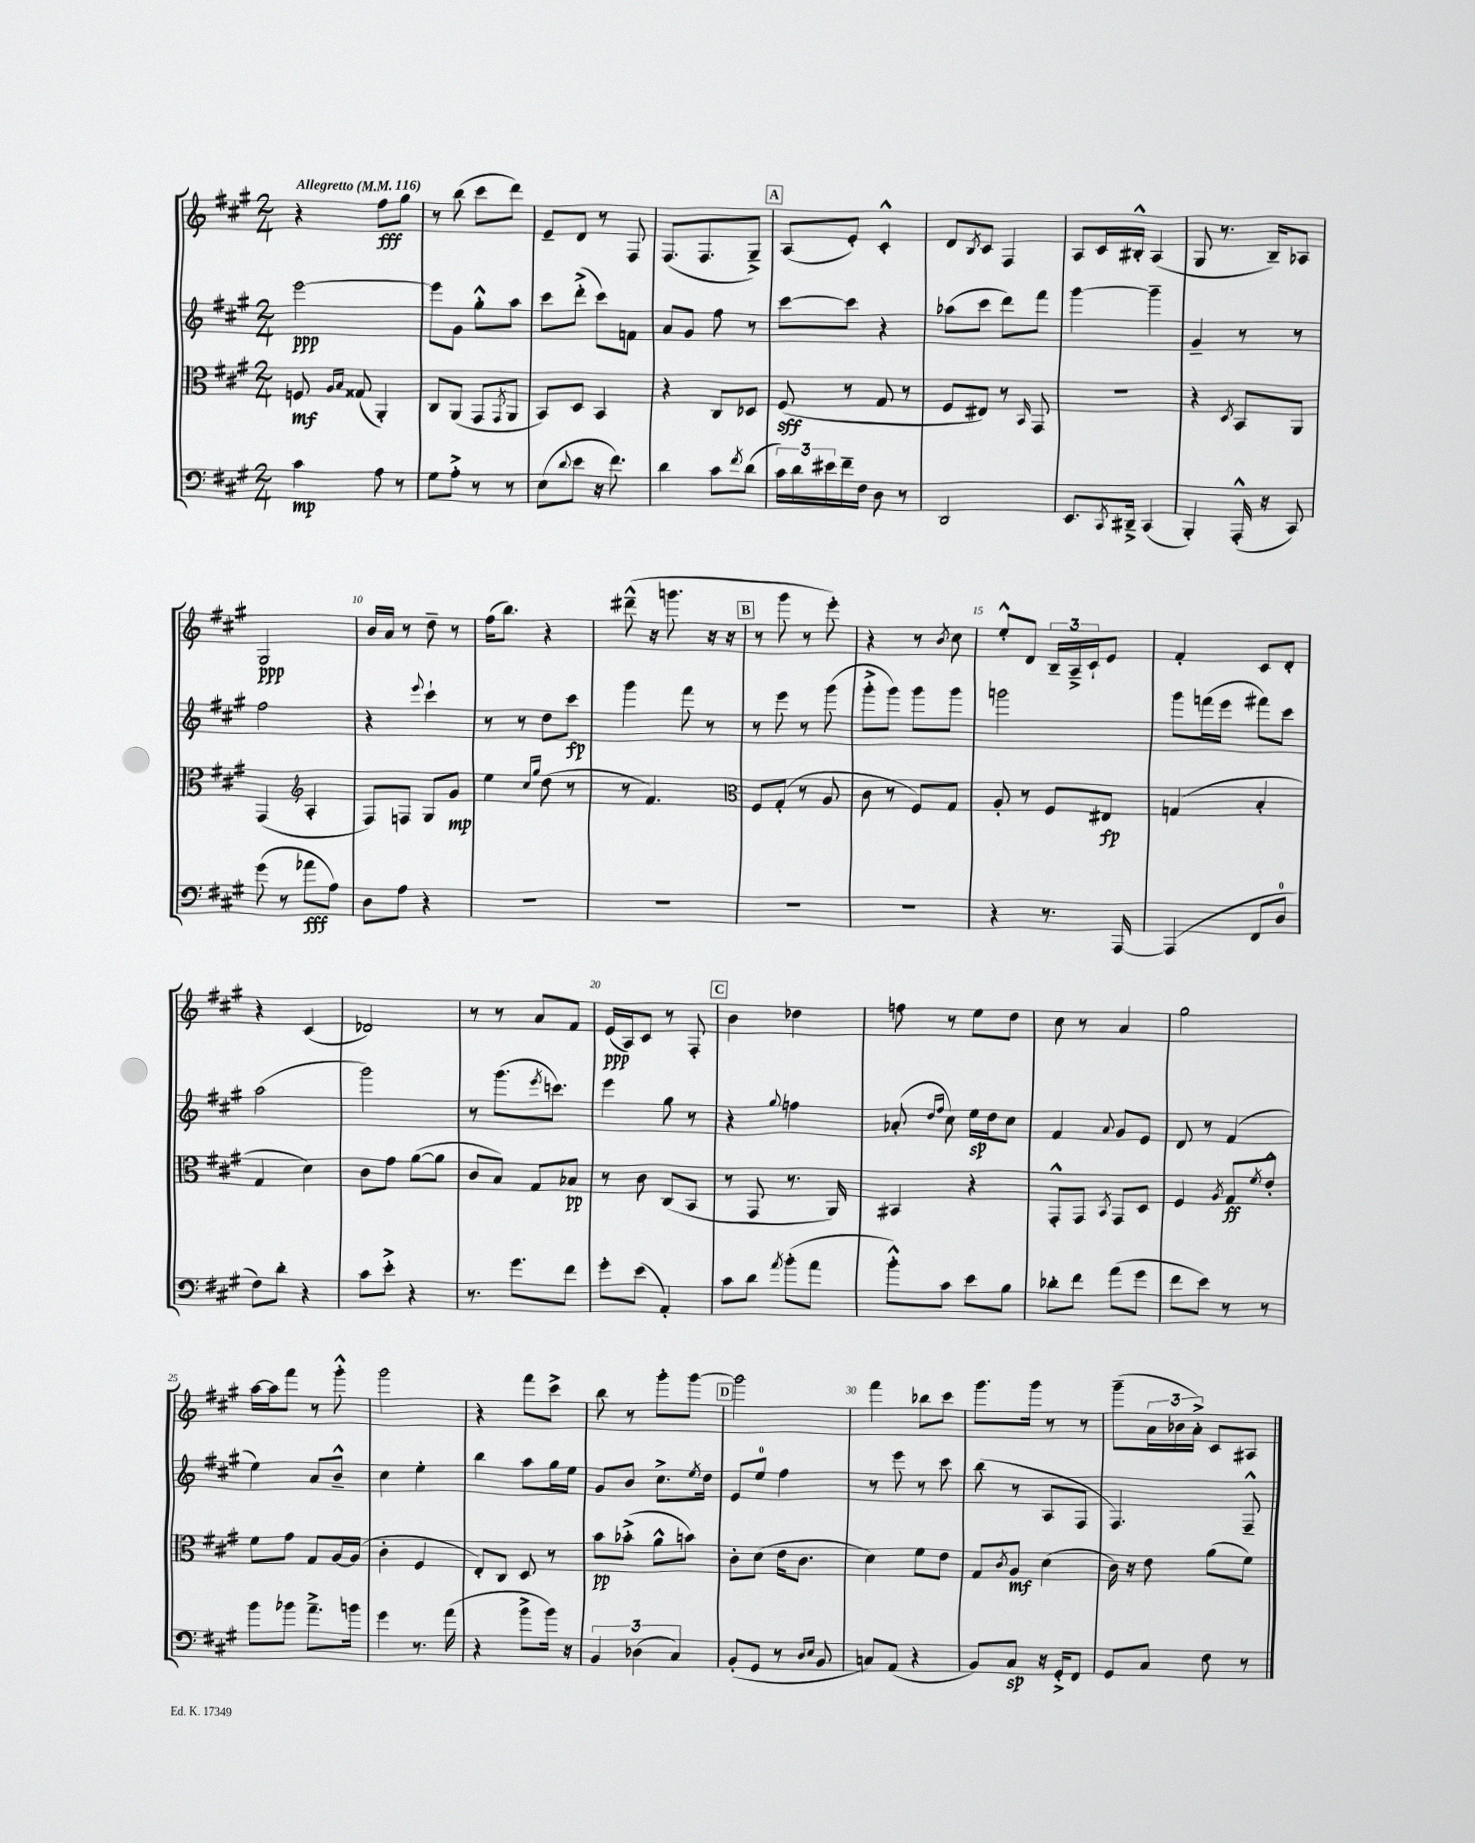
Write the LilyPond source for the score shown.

<<
\new StaffGroup <<
\new Staff = "s0" {
    \clef treble \key a \major \numericTimeSignature \time 2/4 \tempo "Allegretto" 4 = 116
    r4 fis''8\fff gis''8 |
    r8 b''8( cis'''8 d'''8) |
    e'8-- d'8 r8 fis8 |
    fis8.( fis8. gis8--->) |
    \mark \markup { \box "A" } a8( e'8-.) cis'4-.-^ |
    d'8 \acciaccatura { b8 } cis'8 fis4 |
    a8 cis'16 bis16-.-^ a4( |
    gis8 r8. b16--) aes8 |
    gis2\ppp |
    b'16 a'16 r8 d''8-- r8 |
    fis''16( b''8.) r4 |
    dis'''8---^( r16 g'''8. r16 r16 |
    \mark \markup { \box "B" } r8 gis'''8 r8 e'''8-.) |
    r4 r8 \acciaccatura { b'8 } cis''8 |
    e''8-.-^ d'8 \tuplet 3/2 { b16-- a16---> cis'16-! } e'8 |
    fis'4-. cis'8 d'8-. |
    r4 cis'4( |
    des'2) |
    r8 r8 a'8 fis'8 |
    e'16\ppp( a16) cis'8 r8 fis8-. |
    \mark \markup { \box "C" } b'4 des''4 |
    f''8 r8 e''8 d''8 |
    cis''8 r8 a'4 |
    gis''2 |
    a''16~ a''16 fis'''8 r8 gis'''8-.-^ |
    gis'''2 |
    r4 fis'''8 cis'''8-> |
    b''8 r8 gis'''8-. gis'''8~ |
    \mark \markup { \box "D" } gis'''2 |
    fis'''4 bes''8 cis'''8 |
    gis'''8. gis'''16 r8 r8 |
    gis'''8--( \tuplet 3/2 { a'16 bes'16 a'16-.->) } cis'8 ais8 \bar "|." |
}
\new Staff = "s1" {
    \clef treble \key a \major \numericTimeSignature \time 2/4
    e'''2~\ppp |
    e'''8 gis'8 gis''8-.-^ a''8 |
    cis'''8 d'''8-.->( cis'''8) f'8 |
    a'8 gis'8 fis''8 r8 |
    \mark \markup { \box "A" } cis'''8~ cis'''8 r4 |
    aes''8( cis'''8 d'''8) fis'''8 |
    gis'''4~ gis'''4-- |
    gis'4-- r8 r8 |
    fis''2 |
    r4 \appoggiatura { e'''8 } cis'''4-! |
    r8 r8 d''8 cis'''8\fp |
    gis'''4 fis'''8 r8 |
    \mark \markup { \box "B" } r8 e'''8 r8 gis'''8( |
    gis'''8-.-> gis'''8) gis'''8 gis'''8 |
    g'''2 |
    gis'''8 f'''16( e'''16 fis'''8) cis'''8 |
    a''2( |
    gis'''2) |
    r8 gis'''8.( \acciaccatura { e'''8 } c'''8.) |
    e'''4 gis''8 r8 |
    \mark \markup { \box "C" } r4 \appoggiatura { gis''8 } f''4 |
    aes'8-.( \grace { d''16 fis''16 } cis''8) e''16\sp d''16 cis''8 |
    fis'4 \appoggiatura { a'8 } gis'8 e'8 |
    d'8 r8 fis'4( |
    e''4) a'8 b'8---^ |
    cis''4 e''4-. |
    b''4 a''8 gis''16 e''16 |
    gis'8 b'8 cis''8.-> \acciaccatura { e''8 } d''16 |
    \mark \markup { \box "D" } e'8 e''8-0 fis''4 |
    r8 e'''8 r8 cis'''8 |
    b''8( r8 a8 fis8 |
    fis4.) fis8---^ \bar "|." |
}
\new Staff = "s2" {
    \clef alto \key a \major \numericTimeSignature \time 2/4
    f8\mf \grace { a16 b16 } gisis8( a,4-.) |
    cis8 a,8( gis,8 \acciaccatura { gis,8 } a,8 |
    b,8) d8 b,4 |
    r4 cis8 des8 |
    \mark \markup { \box "A" } fis8\sff( r8 gis8 r8 |
    fis8 eis8) r8 \grace { b,16 } gis,8 |
    R2 |
    r4 \acciaccatura { d8 } b,8 a,8 |
    gis,4( \clef treble a4-. |
    fis8) f8 gis8 gis'8\mp |
    e''4 \grace { cis''16 gis''16 } d''8( r8 |
    r8 fis'4.) |
    \mark \markup { \box "B" } \clef alto fis8 gis8-.( r8 a8 |
    cis'8 r8 fis8) gis8 |
    a8-. r8 fis8 eis8\fp |
    g4( b4-. |
    gis4 d'4) |
    cis'8 gis'8 a'8~( a'8 |
    cis'8 b8) gis8 bes8\pp |
    r8 cis'8 cis8( b,8 |
    \mark \markup { \box "C" } r8 gis,8 r8. a,16) |
    bis,4 r4 |
    gis,8-.-^ gis,8 \acciaccatura { b,8 } gis,8 d8 |
    fis4 \acciaccatura { a8 } gis8\ff \acciaccatura { fis'8 } e'8-.-^ |
    fis'8 gis'8 gis8 a16~ a16( |
    cis'4-. fis4 |
    e8-.) cis8 d8 r8 |
    b'8\pp bes'8-.->( a'8-^ b'8) |
    \mark \markup { \box "D" } cis'8-. d'8( e'16 cis'8. |
    d'4) fis'8 e'8 |
    gis8 \acciaccatura { cis'8 } a8\mf d'4( |
    cis'16) r16 e'8 a'8( fis'8) \bar "|." |
}
\new Staff = "s3" {
    \clef bass \key a \major \numericTimeSignature \time 2/4
    cis'4\mp a8 r8 |
    gis8 a8-.-> r8 r8 |
    e8( \appoggiatura { d'8 } e'8 r16 fis'8.) |
    d'4 cis'8 \acciaccatura { fis'8 } d'8( |
    \mark \markup { \box "A" } \tuplet 3/2 { cis'16) d'16 eis'16 } fis'16-- fis16 d8 r8 |
    d,2 |
    e,8. \acciaccatura { cis,8 } dis,16---> cis,4( |
    b,,4-.) a,,16-.-^( r16 cis,8) |
    gis'8( r8 aes'8\fff a8) |
    d8 a8 r4 |
    R2 |
    R2 |
    \mark \markup { \box "B" } R2 |
    R2 |
    r4 r8. a,,16~ |
    a,,4( fis,8 d8-0 |
    fis8) d'8-. r4 |
    cis'8 e'8-.-> r4 |
    r8. gis'8. fis'8 |
    gis'8-. e'8( a,4-.) |
    \mark \markup { \box "C" } cis'8 d'8 \acciaccatura { a'8 } b'8-.( a'8 |
    b'8-.-^) cis'8 e'8 b8 |
    des'8-. fis'8 a'8( gis'8 |
    fis'8 e'8) r8 r8 |
    b'8 bes'8 a'8.---> b'16 |
    gis'4 r8. a'16( |
    r4 b'8-> b'16) r16 |
    \tuplet 3/2 { b,4 des4( cis4) } |
    \mark \markup { \box "D" } b,8-.( gis,8 r8 \grace { d16 e16 } b,8 |
    c8) a,8( r4 |
    b,8) cis8\sp r16 gis,16-.-> fis,8 |
    gis,8 cis8 fis8 r8 \bar "|." |
}
>>
>>
\layout { \context { \Score \override BarNumber.break-visibility = ##(#f #t #t) barNumberVisibility = #(every-nth-bar-number-visible 5) } }
